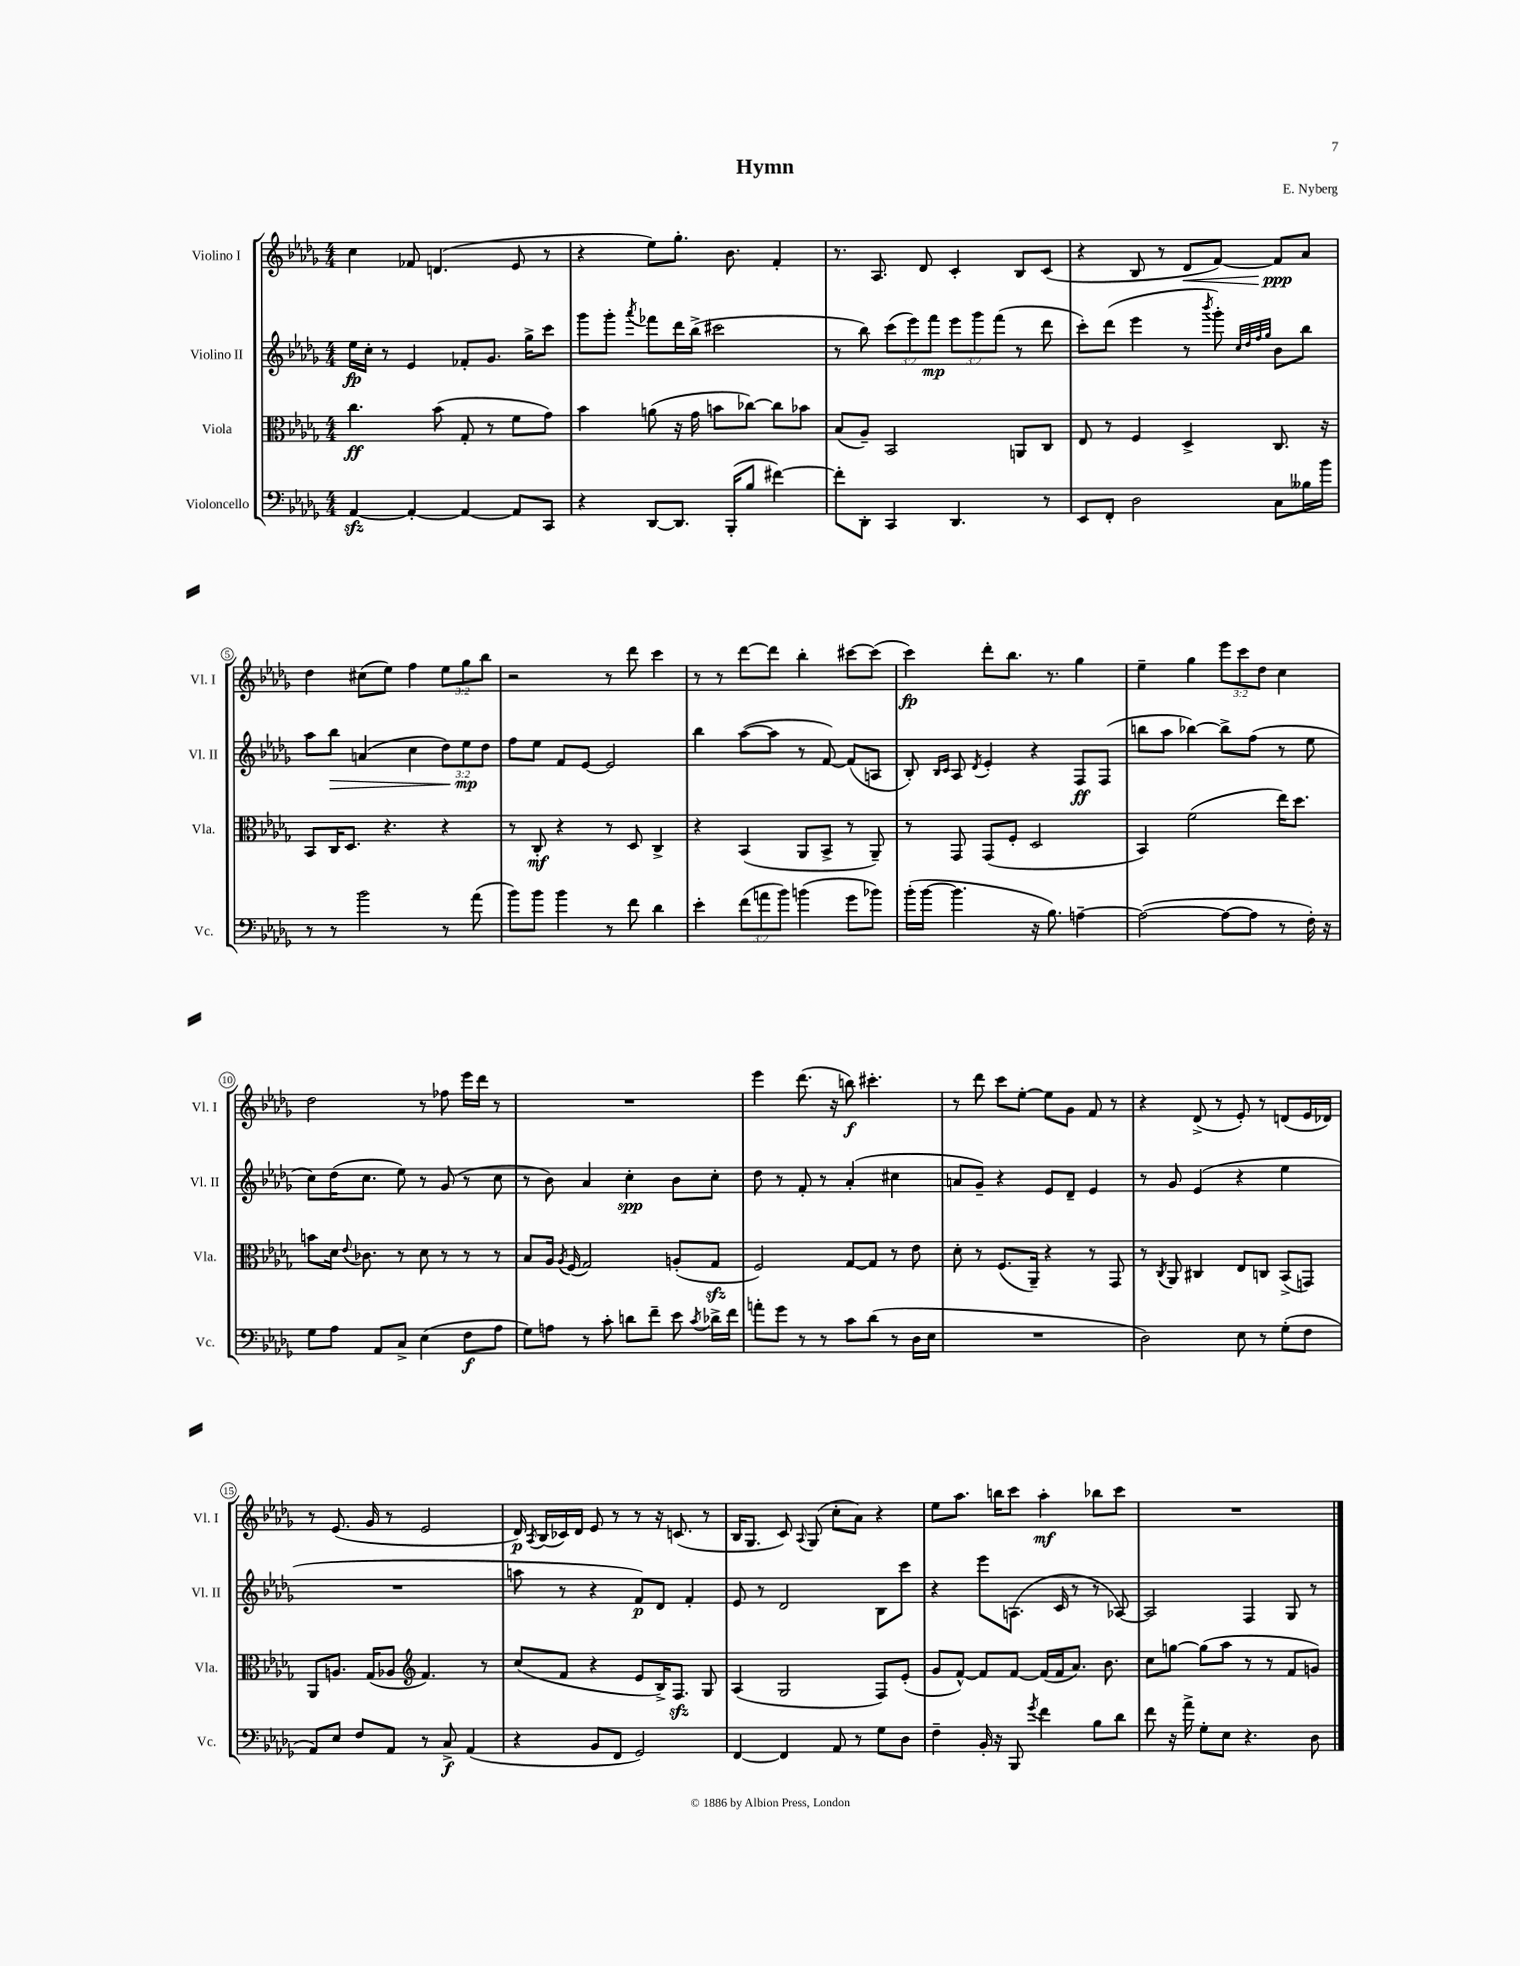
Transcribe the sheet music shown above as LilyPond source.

\header { title = "Hymn" composer = "E. Nyberg" }
<<
\new StaffGroup <<
\new Staff = "s0" \with { instrumentName = "Violino I" shortInstrumentName = "Vl. I" } {
    \clef treble \key des \major \numericTimeSignature \time 4/4 \override Staff.TupletNumber.text = #tuplet-number::calc-fraction-text
    \autoBeamOff c''4 fes'8 d'4.( ees'8 r8 |
    r4 ees''8[) ges''8.]-. bes'8. f'4-. |
    r8. aes8. des'8 c'4-. bes8[ c'8]( |
    r4 bes8 r8 des'8[\< f'8]~) f'8[\ppp\! aes'8] |
    des''4 cis''8[( ees''8]) f''4 \tuplet 3/2 { ees''8[ ges''8 bes''8] } |
    r2 r8 des'''8 c'''4 |
    r8 r8 des'''8[~ des'''8] bes''4-. cis'''8[~ cis'''8]( |
    c'''4\fp) des'''8[-. bes''8.] r8. ges''4 |
    ees''4-- ges''4 \tuplet 3/2 { ees'''8[ c'''8 des''8] } c''4 |
    des''2 r8 fes''8 ees'''16[ des'''16] r8 |
    R1 |
    ees'''4 des'''8.( r16 b''8\f) cis'''4.-. |
    r8 des'''8 c'''8[ ees''8]~-. ees''8[ ges'8] f'8 r8 |
    r4 des'8->( r8 ees'8-.) r8 d'8[( ees'16 des'16]) |
    r8 ees'8.( ges'16 r8 ees'2 |
    des'16\p) \acciaccatura { aes8 } bes16[( ces'16) des'16] ees'8 r8 r8 r16 c'8.( r8 |
    bes16[ ges8.] c'8) \appoggiatura { aes8 } ges8( c''8[-. aes'8]) r4 |
    ees''8[ aes''8.] b''16[ c'''8] aes''4-.\mf bes''8[ c'''8] |
    R1 \bar "|." |
}
\new Staff = "s1" \with { instrumentName = "Violino II" shortInstrumentName = "Vl. II" } {
    \clef treble \key des \major \numericTimeSignature \time 4/4 \override Staff.TupletNumber.text = #tuplet-number::calc-fraction-text
    \autoBeamOff ees''16[\fp c''16]-. r8 ees'4 fes'8[-. ges'8.] ges''16[-> c'''8] |
    ges'''8[ ges'''8]-. \acciaccatura { aes'''8 } fes'''8[ des'''16 bes''16]->( cis'''2 |
    r8 bes''8) \tuplet 3/2 { c'''8[( ees'''8) f'''8]\mp } \tuplet 3/2 { ees'''8[ ges'''8 f'''8]( } r8 des'''8 |
    c'''8[-.) des'''8]( ees'''4 r8 \acciaccatura { bes'''8 } ges'''8-.) \grace { c''32[ des''32 f''32 ges''32] } bes'8[ bes''8] |
    aes''8[ bes''8]\> a'4( c''4 \tuplet 3/2 { des''8[) ees''8\mp\! des''8] } |
    f''8[ ees''8] f'8[ ees'8]~ ees'2 |
    bes''4 aes''8[~( aes''8] r8 f'8~) f'8[( a8] |
    bes8-.) \grace { bes16[ c'16] } aes8 \acciaccatura { des'8 } ees'4-. r4 f8[\ff f8]( |
    b''8[ aes''8] bes''4~) bes''8[-> f''8]( r8 ees''8 |
    c''8[) des''16( c''8.] ees''8) r8 ges'8( r8 c''8 |
    r8 bes'8) aes'4 c''4-.\spp bes'8[ c''8]-. |
    des''8 r8 f'8-. r8 aes'4-.( cis''4 |
    a'8[ ges'8]--) r4 ees'8[ des'8]-- ees'4 |
    r8 ges'8 ees'4( r4 ees''4 |
    R1 |
    a''8 r8 r4 f'8[\p) des'8] f'4-. |
    ees'8 r8 des'2 bes8[ c'''8] |
    r4 ees'''8[ a8.]( c'16 r8 r8 aes8~) |
    aes2 f4 ges8 r8 \bar "|." |
}
\new Staff = "s2" \with { instrumentName = "Viola" shortInstrumentName = "Vla." } {
    \clef alto \key des \major \numericTimeSignature \time 4/4
    \autoBeamOff c''4.\ff bes'8( ges8-. r8 f'8[ ges'8]) |
    bes'4 a'8( r16 ges'16 b'8[ ces''8]~) ces''8[ bes'8] |
    bes8[( aes8]--) bes,2 a,8[ c8] |
    ees8 r8 f4 des4-> c8. r16 |
    bes,8[ c16 des8.] r4. r4 |
    r8 c8-.\mf r4 r8 des8 c4-> |
    r4 bes,4( aes,8[ bes,8]-> r8 aes,8--) |
    r8 ges,8 ges,8[( f8]-. des2 |
    bes,4) f'2( ees''16[) des''8.] |
    b'8[ des'16] \appoggiatura { ees'8 } ces'8. r8 des'8 r8 r8 r8 |
    bes8[ aes16] \acciaccatura { aes8 } f16( ges2) a8[-.( ges8]\sfz |
    f2) ges8[~ ges8] r8 ees'8 |
    des'8-. r8 f8.[( aes,16]--) r4 r8 ges,8 |
    r8 \acciaccatura { c8 } aes,8 cis4 ees8[ c8] bes,8[->( g,8]) |
    aes,8[ a8.] ges16[( aes8] \clef treble f'4.) r8 |
    c''8[( f'8] r4 ees'8[ bes16->) f8.]\sfz ges8 |
    aes4( ges2 f8[) ees'8]-.( |
    ges'8[ f'8]~-^) f'8[ f'8]~ f'16[( f'16 aes'8.]) bes'8. |
    c''8[ g''8]~ g''8[( aes''8] r8 r8 f'8[ g'8]) \bar "|." |
}
\new Staff = "s3" \with { instrumentName = "Violoncello" shortInstrumentName = "Vc." } {
    \clef bass \key des \major \numericTimeSignature \time 4/4 \override Staff.TupletNumber.text = #tuplet-number::calc-fraction-text
    \autoBeamOff aes,4~\sfz aes,4~-. aes,4~ aes,8[ c,8] |
    r4 des,8[~ des,8.] bes,,16[-.( bes8] fis'4~) |
    fis'8[-. des,8]-. c,4 des,4. r8 |
    ees,8[ f,8]-. des2 c8[ beses16 bes'16] |
    r8 r8 bes'2 r8 aes'8( |
    bes'8[) bes'8] bes'4 r8 f'8 des'4 |
    ees'4-. \tuplet 3/2 { f'8[( a'8 bes'8]) } b'4( ges'8[ bes'8]) |
    bes'16[-.( bes'16]~ bes'4. r16 bes8.) a4~-- |
    a2~( a8[~ a8] r8 f16-.) r16 |
    ges8[ aes8] aes,8[ c8]-> ees4( f8[\f aes8] |
    ges8[) a8] r8 c'8-. d'8[ f'8]-- ees'8 \acciaccatura { c'8 } des'16[-> f'16] |
    a'8[-. ges'8] r8 r8 c'8[ des'8]( r8 des16[ ees16] |
    R1 |
    des2) ees8 r8 ges8[-.( f8] |
    aes,8[) ees8] f8[ aes,8] r8 c8->\f aes,4( |
    r4 bes,8[ f,8] ges,2) |
    f,4~ f,4 aes,8 r8 ges8[ des8] |
    f4-- bes,16-. r16 bes,,8 \acciaccatura { ges'8 } f'4 bes8[ des'8] |
    f'8 r16 aes'16-> ges8[-. ees8] r4. des8 \bar "|." |
}
>>
>>
\layout { \context { \Score \override BarNumber.stencil = #(make-stencil-circler 0.1 0.3 ly:text-interface::print) } }
